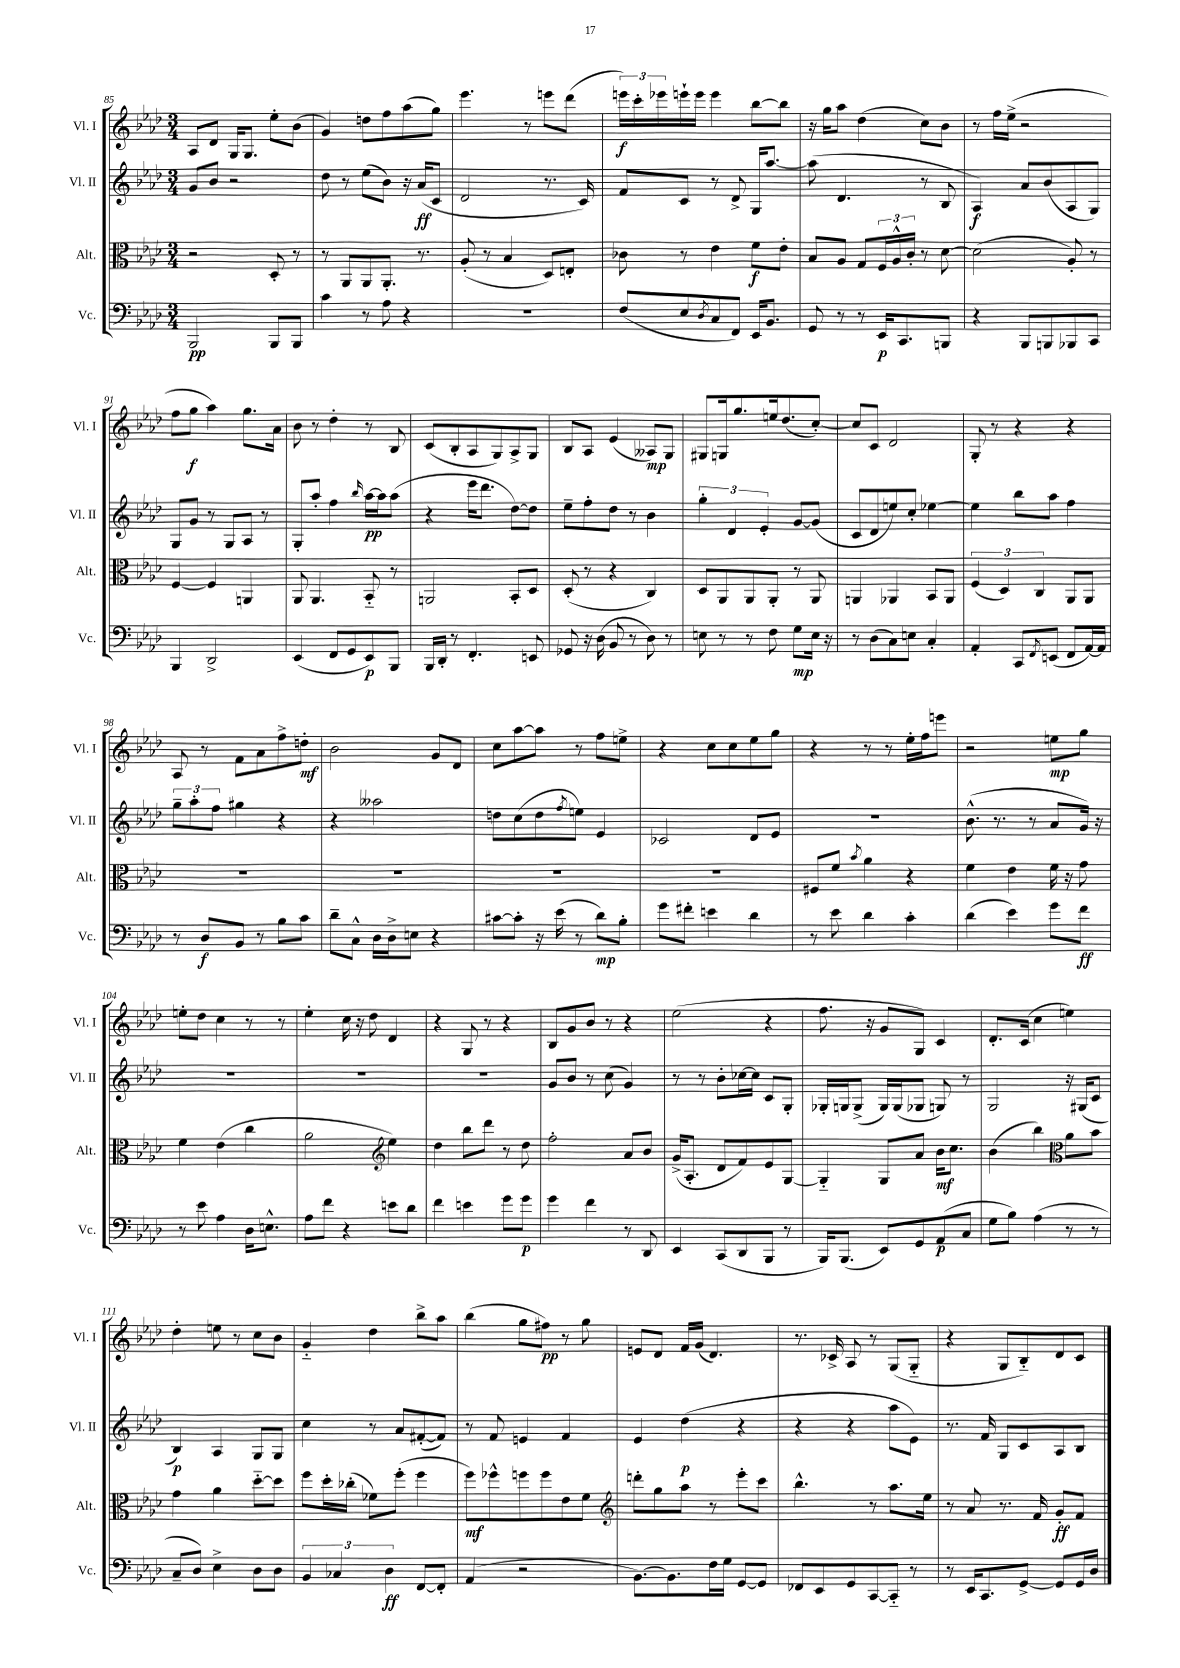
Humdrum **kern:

**kern	**dynam	**kern	**dynam	**kern	**dynam	**kern	**dynam
*part4	*part4	*part3	*part3	*part2	*part2	*part1	*part1
*staff4	*staff4	*staff3	*staff3	*staff2	*staff2	*staff1	*staff1
*I"Vc.	*	*I"Alt.	*	*I"Vl. II	*	*I"Vl. I	*
*I'Vc.	*	*I'Alt.	*	*I'Vl. II	*	*I'Vl. I	*
*clefF4	*	*clefC3	*	*clefG2	*	*clefG2	*
*k[b-e-a-d-]	*	*k[b-e-a-d-]	*	*k[b-e-a-d-]	*	*k[b-e-a-d-]	*
*M3/4	*	*M3/4	*	*M3/4	*	*M3/4	*
=85	=85	=85	=85	=85	=85	=85	=85
2BBB-/	pp	2r	.	8g/L	.	8A-/L	.
.	.	.	.	8b-/J	.	8d-/J	.
.	.	.	.	2r	.	16G/KL	.
.	.	.	.	.	.	8.G/J	.
8BBB-/L	.	8D-'/	.	.	.	8ee-'\L	.
8BBB-/J	.	8r	.	.	.	(8b-\J	.
=86	=86	=86	=86	=86	=86	=86	=86
4c\	.	8r	.	8dd-\	.	4g/)	.
.	.	8AA-/L	.	8r	.	.	.
8r	.	8AA-/	.	(8ee-\L	.	8ddn\L	.
8A-\	.	8.AA-'/J	.	8b-\J)	.	8ff\	.
4r	.	.	.	16r	.	(8aa-\	.
.	.	8.r	.	(16a-/KL	ff	.	.
.	.	.	.	8c/J	.	8gg\J)	.
=87	=87	=87	=87	=87	=87	=87	=87
2.r	.	(8A-'/	.	2d-/	.	4.eee-\	.
.	.	8r	.	.	.	.	.
.	.	4B-/	.	.	.	.	.
.	.	.	.	.	.	8r	.
.	.	8D-/L)	.	8.r	.	8eeen\L	.
.	.	8En'/J	.	.	.	(8ddd-\J	.
.	.	.	.	16c/)	.	.	.
=88	=88	=88	=88	=88	=88	=88	=88
(8F/L	.	8c-X\	.	8f/L	.	24eeen\LL)	f
.	.	.	.	.	.	24ccc'\	.
.	.	.	.	.	.	24eee-X\	.
8E-/	.	8r	.	8c/J	.	16eeen`\	.
.	.	.	.	.	.	16eee\JJ	.
8qD-/	.	.	.	.	.	.	.
8C/	.	4e-\	.	8r	.	4eee\	.
8FF/J)	.	.	.	8d-^/	.	.	.
16EE-/KL	.	8f\L	f	16G/KL	.	[8bb-\L	.
8.BB-/J	.	.	.	[8.aa-/J	.	.	.
.	.	8e-'\J	.	.	.	8bb-\J]	.
=89	=89	=89	=89	=89	=89	=89	=89
8GG/	.	8B-/L	.	(8aa-\]	.	16r	.
.	.	.	.	.	.	16gg\KL	.
8r	.	8A-/J	.	4.d-/	.	8aa-\J	.
8r	.	8G/L	.	.	.	(4dd-\	.
16EE-/KL	p	24F/L	.	.	.	.	.
.	.	24A-^^/	.	.	.	.	.
8.CC/	.	.	.	.	.	.	.
.	.	24c'/JJ	.	.	.	.	.
.	.	8r	.	8r	.	8cc\L)	.
8BBBn/J	.	[8d-\	.	8B-/	.	8b-\J	.
=90	=90	=90	=90	=90	=90	=90	=90
4r	.	(2d-\]	.	4A-/)	f	8r	.
.	.	.	.	.	.	16ff\LL	.
.	.	.	.	.	.	(16ee-^\JJ	.
8BBB-/L	.	.	.	8a-/L	.	2r	.
8BBBn/	.	.	.	(8b-/	.	.	.
8BBB-X/	.	8A-'/)	.	8A-/	.	.	.
8CC/J	.	8r	.	8G/J)	.	.	.
!!LO:LB:g=z
=91	=91	=91	=91	=91	=91	=91	=91
4BBB-/	.	[4F/	.	8G/L	.	8ff\L	.
.	.	.	.	8g/J	.	8gg\J	f
2DD-^/	.	4F/]	.	8r	.	4aa-\)	.
.	.	.	.	8G/L	.	.	.
.	.	4AAn/	.	8A-/J	.	8.gg\L	.
.	.	.	.	8r	.	.	.
.	.	.	.	.	.	16a-\Jk	.
=92	=92	=92	=92	=92	=92	=92	=92
(4EE-/	.	8AA-/	.	8G'/L	.	8b-\	.
.	.	4.AA-/	.	8aa-'/J	.	8r	.
8FF/L	.	.	.	4ff\	.	4dd-'\	.
8GG/	.	.	.	.	.	.	.
.	.	.	.	16qqbb-/	.	.	.
8EE-/)	p	8BB-/	.	[16aa-\LL	pp	8r	.
.	.	.	.	16aa-\J]	.	.	.
8BBB-/J	.	8r	.	(8aa-\J	.	8B-/	.
=93	=93	=93	=93	=93	=93	=93	=93
16BBB-/LL	.	2AAn/	.	4r	.	(8c/L	.
16DD-'/JJ	.	.	.	.	.	.	.
8r	.	.	.	.	.	8B-'/	.
4.FF'/	.	.	.	16eee-\KL	.	8A-/	.
.	.	.	.	8.ddd-\J	.	.	.
.	.	.	.	.	.	8G/)	.
.	.	8BB-'/L	.	[8dd-\L)	.	8A-^/	.
8EEn/	.	8D-/J	.	8dd-\J]	.	8G/J	.
=94	=94	=94	=94	=94	=94	=94	=94
8GG-X/	.	(8D-'/	.	8ee-~\L	.	8B-/L	.
16r	.	8r	.	8ff'\	.	8A-/J	.
(16D-\	.	.	.	.	.	.	.
8BB-/	.	4r	.	8dd-\J	.	(4e-/	.
8r	.	.	.	8r	.	.	.
8D-\)	.	4C/)	.	4b-\	.	8A--X/L)	mp
8r	.	.	.	.	.	8G/J	.
=95	=95	=95	=95	=95	=95	=95	=95
8En\	.	8D-/L	.	6gg'\	.	8G#X/L	.
8r	.	8AA-/	.	.	.	16Gn/k	.
.	.	.	.	6d-/	.	.	.
.	.	.	.	.	.	8.gg/	.
8r	.	8AA-/	.	.	.	.	.
.	.	.	.	6e-'/	.	.	.
8F\	.	8AA-'/J	.	.	.	16een/k	.
.	.	.	.	.	.	(8.dd-/	.
8G\L	mp	8r	.	[8g/L	.	.	.
16E\Jk	.	8AA-/	.	(8g/J]	.	[8cc'/J)	.
16r	.	.	.	.	.	.	.
=96	=96	=96	=96	=96	=96	=96	=96
8r	.	4AAn/	.	8c/L	.	8cc/L]	.
(8D-\L	.	.	.	8d-/	.	8c/J	.
8C\)	.	4AA-X/	.	8een/)	.	2d-/	.
8En\J	.	.	.	8cc'/J	.	.	.
4C'/	.	8BB-/L	.	[4ee-X\	.	.	.
.	.	8AA-/J	.	.	.	.	.
=97	=97	=97	=97	=97	=97	=97	=97
4AA-'/	.	(6F/	.	4ee-\]	.	8G'/	.
.	.	.	.	.	.	8r	.
.	.	6D-/)	.	.	.	.	.
8CC/L	.	.	.	8bb-\L	.	4r	.
.	.	6C/	.	.	.	.	.
8qFF/	.	.	.	.	.	.	.
(8EEn/J	.	.	.	8aa-\J	.	.	.
8FF/L	.	8AA-/L	.	4ff\	.	4r	.
[16AA-/L)	.	8AA-/J	.	.	.	.	.
16AA-/JJ]	.	.	.	.	.	.	.
!!LO:LB:g=z
=98	=98	=98	=98	=98	=98	=98	=98
8r	.	2.r	.	12gg~\L	.	8A-/	.
.	.	.	.	12aa-'\	.	.	.
8D-/L	f	.	.	.	.	8r	.
.	.	.	.	12ff\J	.	.	.
8BB-/J	.	.	.	4gg#X\	.	8f\L	.
8r	.	.	.	.	.	8a-\	.
8B-\L	.	.	.	4r	.	8ff^\	.
8c\J	.	.	.	.	.	8ddn'\J	mf
=99	=99	=99	=99	=99	=99	=99	=99
8d-~\L	.	2.r	.	4r	.	2b-\	.
8C^^\J	.	.	.	.	.	.	.
16D-\LL	.	.	.	2aa--X\	.	.	.
16D-^\J	.	.	.	.	.	.	.
8En\J	.	.	.	.	.	.	.
4r	.	.	.	.	.	8g/L	.
.	.	.	.	.	.	8d-/J	.
=100	=100	=100	=100	=100	=100	=100	=100
[8c#X\L	.	2.r	.	8ddn\L	.	8cc\L	.
8c#'\J]	.	.	.	(8cc\	.	[8aa-\	.
16r	.	.	.	8dd\	.	8aa-\J]	.
(16e-\	.	.	.	.	.	.	.
.	.	.	.	8qff/	.	.	.
8r	.	.	.	8een\J)	.	8r	.
8d-\L)	mp	.	.	4e-/	.	8ff\L	.
8B-'\J	.	.	.	.	.	8een^\J	.
=101	=101	=101	=101	=101	=101	=101	=101
8g\L	.	2.r	.	2c-X/	.	4r	.
8f#X'\J	.	.	.	.	.	.	.
4en\	.	.	.	.	.	8cc\L	.
.	.	.	.	.	.	8cc\	.
4d-\	.	.	.	8d-/L	.	8ee-\	.
.	.	.	.	8e-/J	.	8gg\J	.
=102	=102	=102	=102	=102	=102	=102	=102
8r	.	8F#X/L	.	2.r	.	4r	.
8e-\	.	8f/J	.	.	.	.	.
.	.	8qb-/	.	.	.	.	.
4d-\	.	4a-\	.	.	.	8r	.
.	.	.	.	.	.	8r	.
4c'\	.	4r	.	.	.	16ee-'\LL	.
.	.	.	.	.	.	16ff\J	.
.	.	.	.	.	.	8eeen\J	.
=103	=103	=103	=103	=103	=103	=103	=103
(4d-\	.	4f\	.	(8.b-^^\	.	2r	.
.	.	.	.	8.r	.	.	.
4e-\)	.	4e-\	.	.	.	.	.
.	.	.	.	8r	.	.	.
8g\L	.	16f\	.	8a-/L	.	8een\L	mp
.	.	16r	.	.	.	.	.
8f\J	ff	8g\	.	16g/Jk)	.	8gg\J	.
.	.	.	.	16r	.	.	.
!!LO:LB:g=z
=104	=104	=104	=104	=104	=104	=104	=104
8r	.	4f\	.	2.r	.	8een'\L	.
8e-\	.	.	.	.	.	8dd-\J	.
4A-\	.	(4e-\	.	.	.	4cc\	.
16D-\KL	.	4cc\	.	.	.	8r	.
8.En^^\J	.	.	.	.	.	.	.
.	.	.	.	.	.	8r	.
=105	=105	=105	=105	=105	=105	=105	=105
8A-\L	.	2a-\	.	2.r	.	4ee-'\	.
8f\J	.	.	.	.	.	.	.
4r	.	.	.	.	.	16cc\	.
.	.	.	.	.	.	16r	.
.	.	.	.	.	.	8dd-\	.
*	*	*clefG2	*	*	*	*	*
8en\L	.	4ee-\)	.	.	.	4d-/	.
8d-\J	.	.	.	.	.	.	.
=106	=106	=106	=106	=106	=106	=106	=106
4f\	.	4dd-\	.	2.r	.	4r	.
4en\	.	8bb-\L	.	.	.	8G/	.
.	.	8ddd-\J	.	.	.	8r	.
8g\L	.	8r	.	.	.	4r	.
8g\J	p	8dd-\	.	.	.	.	.
=107	=107	=107	=107	=107	=107	=107	=107
4g\	.	2ff'\	.	8g/L	.	8B-/L	.
.	.	.	.	8b-/J	.	8g/	.
4f\	.	.	.	8r	.	8b-/J	.
.	.	.	.	(8cc\	.	8r	.
8r	.	8a-/L	.	4g/)	.	4r	.
8DD-/	.	8b-/J	.	.	.	.	.
=108	=108	=108	=108	=108	=108	=108	=108
4EE-/	.	(16g^/KL	.	8r	.	(2ee-\	.
.	.	8.A-'/J	.	.	.	.	.
.	.	.	.	8r	.	.	.
(8CC/L	.	8d-/L	.	8b-'\L	.	.	.
8DD-/	.	8f/)	.	[16cc-X\L	.	.	.
.	.	.	.	16cc-\JJ]	.	.	.
8BBB-/J	.	8e-/	.	8c/L	.	4r	.
8r	.	[8G/J	.	8G'/J	.	.	.
=109	=109	=109	=109	=109	=109	=109	=109
16BBB-/KL)	.	4G/]	.	16G-X'/LL	.	8.ff\	.
(8.BBB-/J	.	.	.	16Gn/J	.	.	.
.	.	.	.	(8G^/J	.	.	.
.	.	.	.	.	.	16r	.
8EE-/L)	.	8G/L	.	16G/LL)	.	8g/L	.
.	.	.	.	(16G/J	.	.	.
8GG/	.	8a-/J	.	8G-X/J	.	8G/J)	.
(8AA-/	p	16b-\KL	mf	8Gn/)	.	4c/	.
.	.	8.cc\J	.	.	.	.	.
8C/J	.	.	.	8r	.	.	.
=110	=110	=110	=110	=110	=110	=110	=110
8G\L	.	(4b-\	.	2G/	.	8.d-'/L	.
8B-\J)	.	.	.	.	.	.	.
.	.	.	.	.	.	(16c/Jk	.
(4A-\	.	4bb-\)	.	.	.	4cc\	.
*	*	*clefC3	*	*	*	*	*
8r	.	8a-\L	.	16r	.	4een\)	.
.	.	.	.	(16G#X/KL	.	.	.
8r	.	8b-\J	.	8c/J	.	.	.
!!LO:LB:g=z
=111	=111	=111	=111	=111	=111	=111	=111
8C~/L	.	4g\	.	4B-/)	p	4dd-'\	.
8D-/J)	.	.	.	.	.	.	.
4E-^\	.	4a-\	.	4A-/	.	8een\	.
.	.	.	.	.	.	8r	.
8D-\L	.	[8dd-\L	.	8G/L	.	8cc\L	.
8D-\J	.	8dd-\J]	.	8G/J	.	8b-\J	.
=112	=112	=112	=112	=112	=112	=112	=112
6BB-/	.	8ff\L	.	4cc\	.	4g/	.
.	.	16dd-'\L	.	.	.	.	.
6C-X/	.	.	.	.	.	.	.
.	.	(16cc-X'\JJ	.	.	.	.	.
.	.	8f-X\L)	.	8r	.	4dd-\	.
6D-\	ff	.	.	.	.	.	.
.	.	(8ff'\J	.	8a-/L	.	.	.
[8FF/L	.	4ff\	.	([8f#X'/	.	8bb-^\L	.
8FF'/J]	.	.	.	8f#/J])	.	8aa-\J	.
=113	=113	=113	=113	=113	=113	=113	=113
(4AA-/	.	8ff\L)	mf	8r	.	(4bb-\	.
.	.	8ff-X^^\	.	8f/	.	.	.
2r	.	8ffn\	.	4en/	.	8gg\L	.
.	.	8ff\	.	.	.	8ff#X\J)	pp
.	.	8e-\	.	4f/	.	8r	.
.	.	8f\J	.	.	.	8gg\	.
=114	=114	=114	=114	=114	=114	=114	=114
*	*	*clefG2	*	*	*	*	*
[8.BB-\L)	.	8dddn'\L	.	4e-/	.	8en/L	.
.	.	8gg\	.	.	.	8d-/J	.
8.BB-\]	.	.	.	.	.	.	.
.	.	8aa-\J	.	(4dd-\	p	16f/LL	.
.	.	.	.	.	.	(16g/JJ	.
16F\L	.	8r	.	.	.	4.d-/)	.
16G\JJ	.	.	.	.	.	.	.
[8GG/L	.	8eee-'\L	.	4r	.	.	.
8GG/J]	.	8ccc\J	.	.	.	.	.
=115	=115	=115	=115	=115	=115	=115	=115
8FF-X/L	.	4.bb-^^\	.	4r	.	8.r	.
8EE-/	.	.	.	.	.	.	.
.	.	.	.	.	.	16c-X^/	.
8GG/	.	.	.	4r	.	8A-/	.
[8CC/	.	8r	.	.	.	8r	.
8CC/J]	.	8.aa-\L	.	8aa-\L	.	(8G/L	.
8r	.	.	.	8e-\J)	.	8G/J	.
.	.	16ee-\Jk	.	.	.	.	.
=116	=116	=116	=116	=116	=116	=116	=116
8r	.	8r	.	8.r	.	4r	.
16EE-/KL	.	8a-/	.	.	.	.	.
8.CC/	.	.	.	16f/	.	.	.
.	.	8.r	.	8G/L	.	8G/L	.
[8GG^/J	.	.	.	8c/	.	8B-/)	.
.	.	16f/	.	.	.	.	.
8GG/L]	.	8g'/L	ff	8A-/	.	8d-/	.
16GG/L	.	8f/J	.	8B-/J	.	8c/J	.
16D-/JJ	.	.	.	.	.	.	.
==	==	==	==	==	==	==	==
*-	*-	*-	*-	*-	*-	*-	*-
